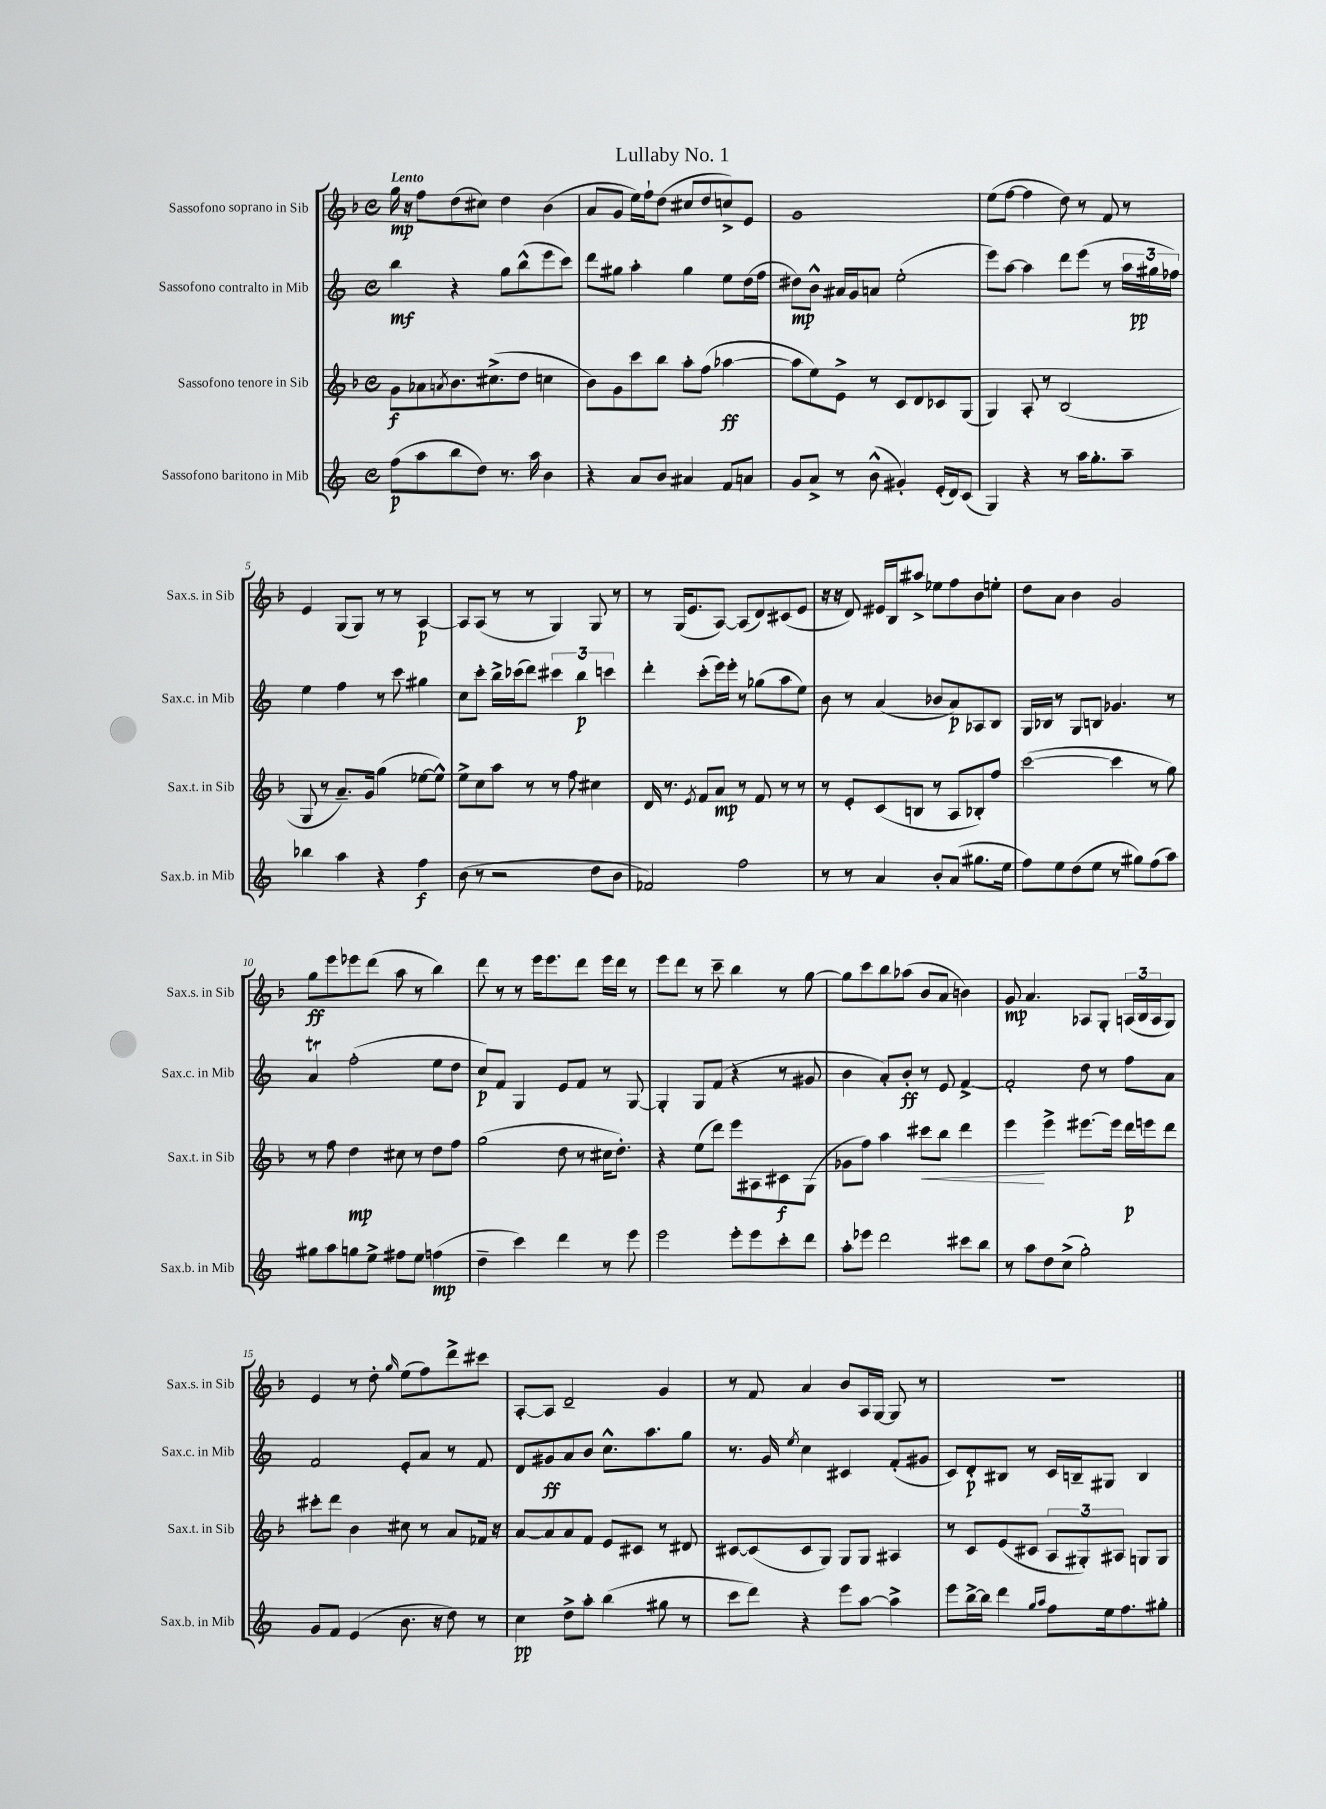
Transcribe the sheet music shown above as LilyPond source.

\header { title = "Lullaby No. 1" }
<<
\new StaffGroup <<
\new Staff = "s0" \with { instrumentName = "Sassofono soprano in Sib" shortInstrumentName = "Sax.s. in Sib" } {
    \clef treble \key f \major \defaultTimeSignature \time 4/4 \tempo "Lento"
    g''16\mp r16 f''8 d''8( cis''8) d''4 bes'4( |
    a'8 g'8 e''16) f''16-! d''8( cis''8 d''8 c''8->) e'8 |
    g'1 |
    e''8( f''8~ f''4 d''8) r8 f'8 r8 |
    e'4 g8( g8) r8 r8 a4~\p |
    a8 a8( r8 r8 g4) g8 r8 |
    r8 g16( e'8. a8~) a8( d'8) cis'8( e'8 |
    r16 r16 d'8) eis'16 bes16 ais''8-> ees''8 f''8 bes'8 e''8-. |
    d''8 a'8 bes'4 g'2 |
    g''8\ff e'''8 ees'''8 d'''8( a''8 r8 bes''4) |
    d'''8 r8 r8 e'''16 e'''8. d'''8 e'''16 d'''16 r8 |
    e'''8 d'''8 r8 c'''8-- bes''4 r8 g''8~ |
    g''8 c'''8 bes''8 aes''8( bes'8 a'8 b'4) |
    g'8\mp a'4. aes8 g8-. \tuplet 3/2 { a16( bes16 a16 } g8) |
    e'4 r8 d''8-. \grace { g''16 } e''8( f''8) d'''8-> cis'''8 |
    a8~-. a8 d'2-- g'4 |
    r8 f'8 a'4 bes'8 a16 g16~ g8 r8 |
    R1 \bar "|." |
}
\new Staff = "s1" \with { instrumentName = "Sassofono contralto in Mib" shortInstrumentName = "Sax.c. in Mib" } {
    \clef treble \key c \major \defaultTimeSignature \time 4/4
    b''4\mf r4 g''8 b''8-^( e'''8 c'''8) |
    d'''8 gis''8 a''4-. gis''4 e''8 d''16( f''16 |
    dis''8\mp) b'8-^ ais'16 g'16 a'8 e''2-.( |
    e'''8) a''8~ a''4 d'''8 e'''8( r8 \tuplet 3/2 { a''16 gis''16\pp fes''16) } |
    e''4 f''4 r8 c'''8 gis''4 |
    c''8 c'''8-. b''16-> ces'''16( d'''8) \tuplet 3/2 { cis'''4 b''4\p c'''4 } |
    d'''4-. c'''8-.( e'''16) e'''16-. r8 ges''8( a''8 e''8) |
    b'8 r8 a'4( bes'8 a'8\p) aes8 b8 |
    g16 bes16 r8 g8 b8 ges'4. r8 |
    a'4\trill f''2-.( e''8 d''8 |
    c''8\p) f'8 g4 e'8 f'8 r8 g8~ |
    g4-. g8 f'8( r4 r8 gis'8 |
    b'4 a'8-.) b'8-.\ff r8 e'8 f'4~-> |
    f'2-. d''8 r8 f''8 a'8 |
    f'2 e'8-. a'8 r8 f'8 |
    d'8 gis'8\ff a'8 b'8 c''8.-^ a''8. g''8 |
    r8. g'16 \acciaccatura { e''8 } c''4 cis'4 f'8-.( gis'8 |
    c'8) d'8-.\p bis8 r8 c'16 b16-- gis8 b4 \bar "|." |
}
\new Staff = "s2" \with { instrumentName = "Sassofono tenore in Sib" shortInstrumentName = "Sax.t. in Sib" } {
    \clef treble \key f \major \defaultTimeSignature \time 4/4
    g'8\f aes'8 \acciaccatura { a'8 } bes'8. cis''8.->( d''8 c''4 |
    bes'8) g'8 c'''8 bes''8 a''8-. f''8( aes''4~\ff |
    aes''8 e''8) e'8-> r8 c'8 d'8 ces'8 g8( |
    g4) a8-. r8 bes2( |
    g8 r8 a'8.--) g'16 g''4( ees''8~ ees''8-^) |
    e''8-> c''8 a''8 r8 r8 f''8 cis''4 |
    d'16 r8. \acciaccatura { e'8 } f'8 a'8\mp r8 f'8 r8 r8 |
    r8 e'8-. c'8( b8 r8 a8 bes8-.) f''8 |
    c'''2~( c'''4 r8 g''8) |
    r8 f''8 d''4\mp cis''8 r8 d''8 f''8 |
    g''2( d''8 r8 cis''16 d''8.-.) |
    r4 e''8( d'''8) e'''8 ais8 cis'8\f g8( |
    ges'8 f''8) a''4 cis'''8\< bes''8 d'''4 |
    e'''4\! e'''4-> eis'''8.~ eis'''16 d'''16\p e'''16 d'''8 |
    cis'''8-. d'''8 bes'4 cis''8 r8 a'8 fes'16 r16 |
    a'8~ a'8 a'8 f'8 e'8 cis'8 r8 dis'8 |
    cis'8~ cis'8( cis'8 g8) g8 g8 ais4 |
    r8 c'8 e'8( cis'8 \tuplet 3/2 { a8 gis8-.) ais8 } g8 g8 \bar "|." |
}
\new Staff = "s3" \with { instrumentName = "Sassofono baritono in Mib" shortInstrumentName = "Sax.b. in Mib" } {
    \clef treble \key c \major \defaultTimeSignature \time 4/4
    f''8\p( a''8 b''8 d''8) r8. a''16 b'4 |
    r4 a'8 b'8 ais'4 f'8 a'8 |
    g'8 a'8-> r8 b'8-^( gis'4-.) e'16-.( d'16) c'8( |
    g4) r4 r8 a''16 g''8.-. a''8-- |
    bes''4 a''4 r4 f''4\f |
    b'8( r8 r2 d''8 b'8 |
    fes'2) f''2 |
    r8 r8 a'4 b'8-. a'8( gis''8. e''16 |
    f''8) e''8 d''8( e''8 r8 gis''8) f''8( a''8) |
    gis''8 a''8 g''8 e''8-> fis''8 e''8 f''4\mp( |
    d''4-- c'''4) d'''4 r8 e'''8 |
    e'''2 e'''8-. e'''8 c'''8-. d'''8 |
    a''8-. ees'''8 d'''2 cis'''8 b''8 |
    r8 a''8 d''8 c''8->( g''2-.) |
    g'8 f'8 e'4( b'8. r16 d''8) r8 |
    c''4\pp d''8-> a''8-. b''4( gis''8 r8 |
    c'''8 d'''8) r4 e'''8 a''8~ a''4-> |
    e'''8 b''16~-> b''16 d'''4 \grace { g''16 a''16 } f''8 e''16 f''8. gis''8-. \bar "|." |
}
>>
>>
